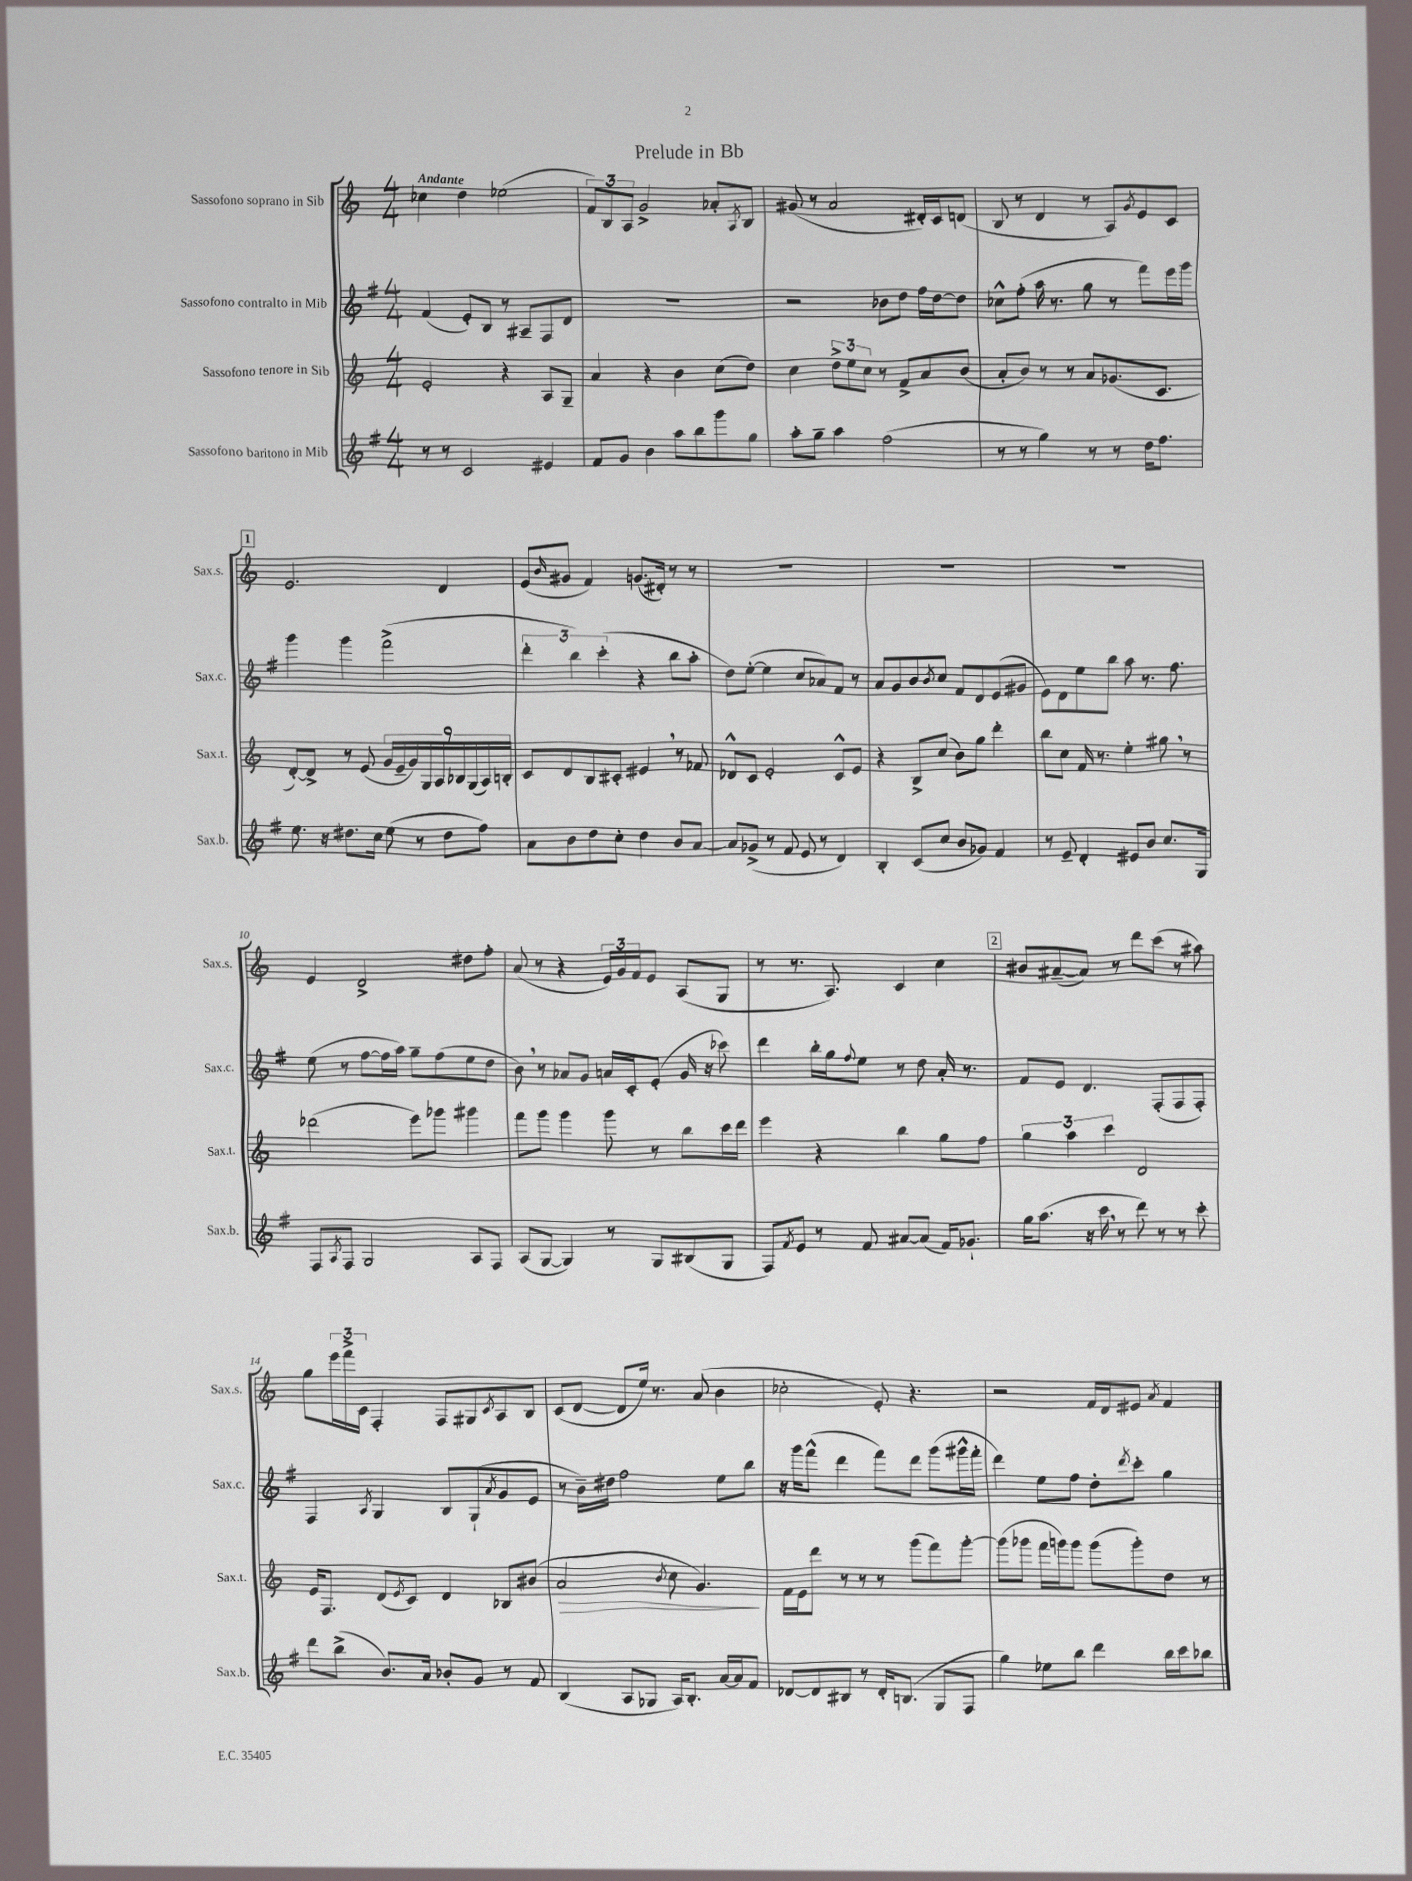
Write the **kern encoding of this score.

**kern	**kern	**dynam	**kern	**kern
*part4	*part3	*part3	*part2	*part1
*staff4	*staff3	*staff3	*staff2	*staff1
*I"Sassofono baritono in Mib	*I"Sassofono tenore in Sib	*	*I"Sassofono contralto in Mib	*I"Sassofono soprano in Sib
*I'Sax.b.	*I'Sax.t.	*	*I'Sax.c.	*I'Sax.s.
*clefG2	*clefG2	*	*clefG2	*clefG2
*k[f#]	*k[]	*	*k[f#]	*k[]
*M4/4	*M4/4	*	*M4/4	*M4/4
=1	=1	=1	=1	=1
!	!	!	!	!LO:TX:a:B:t=Andante
8r	2e'/	.	(4f#/	4cc-X\
8r	.	.	.	.
2c/	.	.	8e'/L)	4dd\
.	.	.	8B/J	.
.	4r	.	8r	(2ee-X\
.	.	.	8A#X~/L	.
4e#X/	8A/L	.	8F#/	.
.	8G~/J	.	8d/J	.
=2	=2	=2	=2	=2
8f#/L	4a/	.	1r	12f/L)
.	.	.	.	12B/
8g/J	.	.	.	.
.	.	.	.	12A/J
4b\	4r	.	.	2g^/
8aa\L	4b\	.	.	.
8bb\	.	.	.	.
8ggg\	(8cc\L	.	.	8a-X'/L
.	.	.	.	8qA/
8gg\J	8dd\J)	.	.	8B/J
=3	=3	=3	=3	=3
8aa'\L	4cc\	.	2r	(8g#X/
8gg~\J	.	.	.	8r
4aa\	12dd^\L	.	.	2a/
.	12ee\	.	.	.
.	12cc\J	.	.	.
(2ff#\	8r	.	8b-X\L	.
.	8f^/L	.	8dd\J	.
.	8a/	.	16ff#\LL	16d#X'/LL)
.	.	.	[16dd\J	16c/J
.	(8b/J	.	8dd\J]	(8dn/J
=4	=4	=4	=4	=4
8r	8a'/L	.	8cc-X^^\L	8B/
8r	8b/J)	.	(8ff#'\J	8r
4gg\)	8r	.	16aa\	4d/
.	.	.	8.r	.
.	8r	.	.	.
8r	8a/L	.	8gg\	8r
8r	(8.g-X/	.	8r	8A/L)
.	.	.	.	8qg/
16dd\KL	.	.	8fff#\L)	8e/
8.ff#\J	8.c/J	.	.	.
.	.	.	16eee\L	8c/J
.	.	.	16ggg\JJ	.
!!LO:LB:g=z
!!LO:REH:place=s1:t=1
=5	=5	=5	=5	=5
8.ee\	[8d'/L)	.	4ggg\	2.e/
.	8d^/J]	.	.	.
16r	.	.	.	.
8.dd#X\L	8r	.	4ggg\	.
.	(8e/	.	.	.
16cc\Jk	.	.	.	.
(8ee\	18g/LL	.	(2fff#^\	.
.	18e~/	.	.	.
.	18g/)	.	.	.
8r	.	.	.	.
.	18G/	.	.	.
.	18A/	.	.	.
8dd#\L	.	.	.	4d/
.	18B-X/	.	.	.
.	(18G/	.	.	.
8ff#\J)	.	.	.	.
.	18A/)	.	.	.
.	18Bn'/JJ	.	.	.
=6	=6	=6	=6	=6
8a\L	8c/L	.	6ddd'\	(8e/L
.	.	.	.	16qqb/
8b\	8d/	.	.	8g#X/J
.	.	.	6bb\)	.
8dd\	8B/	.	.	4f/)
.	.	.	(6ccc'\	.
8cc'\J	8c#X'/J	.	.	.
4dd\	4e#X,/	.	4r	(8.gn/L
.	.	.	.	16d#X'/Jk)
8b/L	8r	.	8bb\L	8r
[8a/J	8f-X/	.	8aa'\J	8r
=7	=7	=7	=7	=7
8a/L]	8d-X^^/L	.	8dd\L)	1r
(8g-X^/J	8c/J	.	([8ee'\J	.
8r	2e'/	.	4ee\]	.
8f#/	.	.	.	.
8e/	.	.	8cc/L	.
8r	.	.	8a-X/)	.
4d/)	8c^^/L	.	8f#/J	.
.	8e/J	.	8r	.
=8	=8	=8	=8	=8
4B'/	4r	.	8a/L	1r
.	.	.	8g/	.
(8c/L	8B^/L	.	8b/	.
.	.	.	8qb/	.
8cc/J	(8cc/J	.	8cc/J	.
8b/L	8b\L)	.	8f#/L	.
8g-X/J)	8gg\J	.	8d/	.
4f#/	4ddd'\	.	(8e/	.
.	.	.	8g#X/J	.
=9	=9	=9	=9	=9
8r	8bb\L	.	8e\L)	1r
8e~/	8cc\J	.	8d\	.
4d'/	16f/	.	8ee\	.
.	8.r	.	.	.
.	.	.	8bb\J	.
8e#X/L	4ee'\	.	8aa\	.
8b/J	.	.	8.r	.
8.cc/L	8gg#X,\	.	.	.
.	.	.	8.ff#\	.
.	8r	.	.	.
16G/Jk	.	.	.	.
!!LO:LB:g=z
=10	=10	=10	=10	=10
8F#/L	(2ddd-X\	.	(8ee\	4e/
8qA/	.	.	.	.
8F#/J	.	.	8r	.
2G/	.	.	[8ff#\L	2d^/
.	.	.	16ff#\L]	.
.	.	.	16aa\JJ)	.
.	8eee\L)	.	8gg~\L	.
.	8ggg-X\J	.	(8ff#\	.
8A/L	4ggg#X\	.	8ee\	8dd#X\L
8F#/J	.	.	8dd\J	8ff'\J
=11	=11	=11	=11	=11
(8A/L	8fff\L	.	8b,\)	(8a/
[8G/J	8ggg\J	.	8r	8r
4G/])	4ggg\	.	8a-X/L	4r
.	.	.	8g/J	.
8r	8ggg\	.	16an/LL	24e/LL)
.	.	.	.	24g/
.	.	.	16c'/J	.
.	.	.	.	24f/J
8G/L	8r	.	(8e'/J	8e/J
(8B#X/	8bb\L	.	16g/	(8A/L
.	.	.	16r	.
8G/J	16ccc\L	.	8ccc-X\)	8G/J
.	16ddd\JJ	.	.	.
=12	=12	=12	=12	=12
8F#/L)	4eee\	.	4ddd\	8r
8qf#/	.	.	.	.
8e/J	.	.	.	8.r
8r	4r	.	16bb'\LL	.
.	.	.	16gg\J	8.A/)
.	.	.	8qqff#/	.
8f#/	.	.	8ee\J	.
[8a#X/L	4bb\	.	8r	4c/
(8a#/J]	.	.	8dd\	.
16f#/KL)	8gg\L	.	16a'/	4cc\
8.g-X`/J	.	.	8.r	.
.	8ff\J	.	.	.
!!LO:REH:place=s1:t=2
=13	=13	=13	=13	=13
16gg\KL	6gg\	.	8f#/L	8b#X/L
(8.aa\J	.	.	.	.
.	.	.	8e/J	([8a#X~/
.	6aa\	.	.	.
16r	.	.	4.d/	8a#/J])
16ccc,\	.	.	.	.
.	6ccc\	.	.	.
8r	.	.	.	8r
8ddd\)	2d/	.	.	8ddd\L
8r	.	.	(8F#'/L	(8ccc\J
8r	.	.	8F#/	8r
8ccc'\	.	.	8F#'/J)	8aa#X\)
!!LO:LB:g=z
=14	=14	=14	=14	=14
8ddd\L	16e/KL	.	4F#/	8gg\L
.	8.F/J	.	.	.
(8bb^\J	.	.	.	24eee\L
.	.	.	.	24fff^\
.	.	.	.	24c\JJ
.	.	.	8qA/	.
8.b/L)	(8d/L	.	4G/	4F'/
.	8qe/	.	.	.
.	8c/J)	.	.	.
16a/Jk	.	.	.	.
8b-X'/L	4d/	.	8B/L	8F/L
8g/J	.	.	(8G`/	8G#X/
.	.	.	8qa/	8qc/
8r	8B-X/L	.	8g/	8A/
8f#/	(8b#X/J	.	8e/J	8B/J
=15	=15	=15	=15	=15
!	!	!LO:HP:b	!	!
(4B/	2a/	>	8r	(8c/L
.	.	.	16b~\LL)	[8d/J
.	.	.	16dd#X\JJ	.
8A/L	.	.	2ff#\	8d/L]
8G-X/J	.	.	.	16ee/Jk)
.	.	.	.	8.r
.	8qb/	.	.	.
16A/KL)	8cc\	.	.	.
8.B'/J	.	.	.	.
.	4.g/)	.	.	(8a/
[16a/LL	.	.	8ee\L	4b\
16a/J]	.	.	.	.
8f#/J	.	.	8bb\J	.
.	.	]	.	.
=16	=16	=16	=16	=16
[8d-X/L	16f\LL	.	16r	2cc-X'\
.	16e\J	.	16ggg\KL	.
8d-/]	8ddd\J	.	(8fff#^^\J	.
8B#X/J	8r	.	4ddd\	.
8r	8r	.	.	.
16d-'/KL	8r	.	8fff#\L)	8e'/)
(8.Bn/J	.	.	.	.
.	(8ggg\L	.	8ddd\J	4.r
8G/L	8fff\)	.	(8ggg\L	.
8F#/J	[8ggg'\J	.	16ggg#X^^\L	.
.	.	.	16fff#'\JJ	.
=17	=17	=17	=17	=17
4gg\)	(8ggg\L]	.	4ddd\)	2r
.	8ggg-X\J	.	.	.
8ee-X\L	16fff\LL	.	8ee\L	.
.	16gggn\J)	.	.	.
8bb\J	8ggg\J	.	8ff#\J	.
4ddd\	(8ggg\L	.	8dd'\L	16f/LL
.	.	.	.	16d/J
.	.	.	8qddd/	.
.	8ggg'\)	.	8ccc'\J	8e#X/J
.	.	.	.	8qa/
16bb\LL	8dd\J	.	4gg\	4f/
16ccc\J	.	.	.	.
8bb-X\J	8r	.	.	.
==	==	==	==	==
*-	*-	*-	*-	*-
